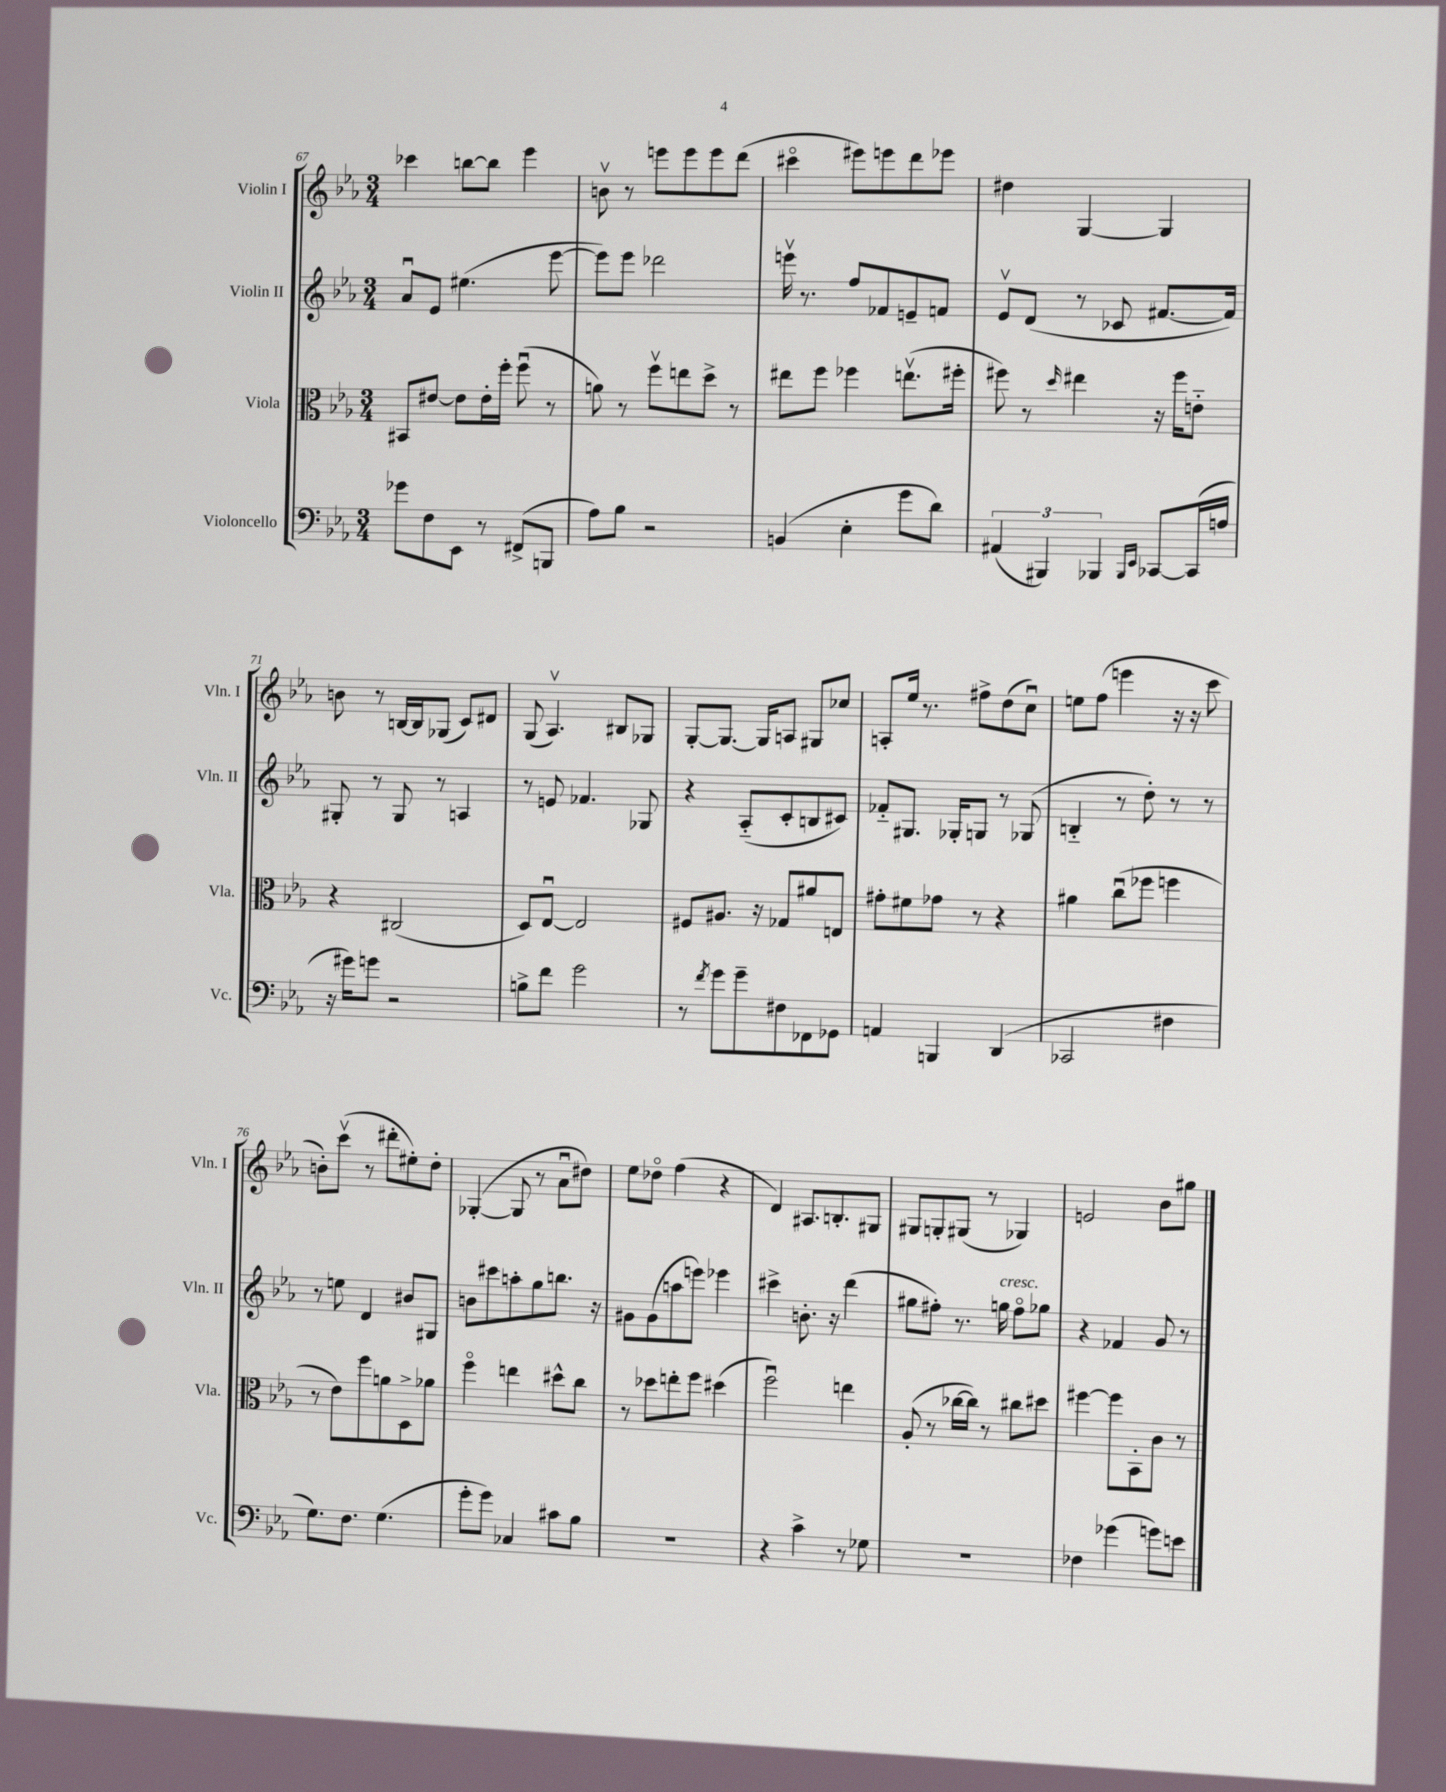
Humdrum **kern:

**kern	**kern	**kern	**kern
*part4	*part3	*part2	*part1
*staff4	*staff3	*staff2	*staff1
*I"Violoncello	*I"Viola	*I"Violin II	*I"Violin I
*I'Vc.	*I'Vla.	*I'Vln. II	*I'Vln. I
*clefF4	*clefC3	*clefG2	*clefG2
*k[b-e-a-]	*k[b-e-a-]	*k[b-e-a-]	*k[b-e-a-]
*M3/4	*M3/4	*M3/4	*M3/4
=67	=67	=67	=67
8g-X\L	8BB#X/L	8a-u/L	4ccc-X\
8F\	[8e#X/J	8e-/J	.
8EE-\J	8e#\L]	(4.ee#X\	[8bbn\L
8r	16e#'\L	.	8bb\J]
.	16ff'\JJ	.	.
(8FF#X^/L	(8ffu\	.	4eee-\
8BBBn/J	8r	[8eee-\	.
=68	=68	=68	=68
8A-\L)	8an\)	8eee-\L])	8bnv\
8B-\J	8r	8eee-\J	8r
2r	8ffv\L	2ddd-X\	8eeen\L
.	8een\	.	8eee\
.	8dd^\J	.	8eee\
.	8r	.	(8ddd\J
=69	=69	=69	=69
(4BBn/	8ee#X\L	16eeenv\	4ccc#X\
.	.	8.r	.
.	8ff\J	.	.
4E-'\	4ff-X\	8ff/L	8eee#X\L)
.	.	8f-X/	8eeen\
8g\L	(8.eenv\L	8en~/	8ddd\
8d\J)	.	8fn/J	8eee-X\J
.	16ff#X'\Jk	.	.
=70	=70	=70	=70
(6AA#X/	8ff#X\)	8e-v/L	4dd#X\
.	8r	(8d/J	.
6BBB#X/)	.	.	.
.	16qqdd/	.	.
.	4ee#X\	8r	[4G/
6BBB-X/	.	.	.
.	.	8c-X/	.
16qqBBB-/LL	.	.	.
16qqEE-/JJ	.	.	.
[8CC-X/L	16r	[8.f#X/L	4G/]
.	16ff#\KL	.	.
(16CC-/L]	8en\J	.	.
16An/JJ	.	16f#/Jk])	.
!!LO:LB:g=z
=71	=71	=71	=71
16r	4r	8G#X'/	8bn\
16g#X\KL)	.	.	.
8gn\J	.	8r	8r
2r	(2C#X/	8G#/	[16Bn/LL
.	.	.	16B/J]
.	.	8r	(8G-X/J
.	.	4An/	8c/L)
.	.	.	8d#X/J
=72	=72	=72	=72
8Bn^\L	8D/L)	8r	(8G/
8f\J	[8E-u/J	8en/	4.A-v/)
2g\	2E-/]	4.f-X/	.
.	.	.	8B#X/L
.	.	8G-X/	8G-X/J
=73	=73	=73	=73
8r	8F#X/L	4r	[8G'/L
8qf/	.	.	.
8g\L	8.A#X/J	.	8.G/J_
8g~\	.	(8A-/L	.
.	16r	.	16G/KL]
8F#X\	8G-X/L	8c'/	8An/J
8FF-X\	8a#X/	8Bn/	8G#X/L
8GG-X\J	8En/J	8c#X/J)	8cc-X/J
=74	=74	=74	=74
4AAn/	8g#X'\L	8f-X/L	8An'/L
.	8f#X\	8.G#X/J	16ee-/Jk
.	.	.	8.r
4BBBn/	8g-X\J	.	.
.	.	16G-X'/KL	.
.	8r	8Gn/J	8ff#X^\L
(4DD/	4r	8r	(8dd\
.	.	(8G-X/	8ccu\J)
=75	=75	=75	=75
2CC-X/	4a#X\	4Bn/	8een\L
.	.	.	(8ff\J
.	(8ccu\L	8r	4eeen\
.	8ff-X\J	8dd'\)	.
4F#X\	4ffn\	8r	16r
.	.	.	16r
.	.	8r	8ccc\
!!LO:LB:g=z
=76	=76	=76	=76
8.G\L)	8r	8r	8bn'\L)
.	8e-\L)	8een\	(8cccv\J
8.F\J	.	.	.
.	8ff\	4d/	8r
(4.G\	8an\	.	8ddd#X'\L
.	8D^\	8b#X/L	8ee#X'\)
.	8a-X\J	8G#X/J	8dd'\J
=77	=77	=77	=77
8g'\L	4ff\	8bn\L	([4G-X'/
8g\J)	.	8ccc#X\	.
4C-X/	4een\	8aan'\	8G-/]
.	.	8gg\	8r
8c#X\L	8dd#X^^\L	8.bbn\J	8a-u\L
8B-\J	8cc\J	.	8dd#X\J)
.	.	16r	.
=78	=78	=78	=78
2.r	8r	8g#X\L	8ee-\L
.	8dd-X\L	(8g#\	8dd-X\J
.	8een'\	8aan\	(4ff\
.	8ff\J	8eeen\J)	.
.	(4dd#X\	4eee-X\	4r
=79	=79	=79	=79
4r	2ffu\)	4ccc#X^\	4d/)
4c^\	.	8.bn'\	8.A#X/L
.	.	16r	8.Bn'/
8r	4een\	(4ddd\	.
8G-X\	.	.	8G#X/J
=80	=80	=80	=80
2.r	(8A-'/	8gg#X\L	8G#X/L
.	8r	8ff#X'\J)	8Gn'/
.	[16cc-X\LL	8.r	(8G#X/J
.	16cc-\JJ])	.	.
.	8r	.	8r
!	!	!LO:TX:a:i:t=cresc.	!
.	.	16ggn\	.
.	8cc#X\L	8ff#\L	4G-X/)
.	8dd#X\J	8gg-X\J	.
=81	=81	=81	=81
4F-X\	[4ff#X\	4r	2en/
(4g-X\	8ff#\L]	4f-X/	.
.	8BB-'\	.	.
8gn\L)	8c\J	8g/	8b-\L
8en\J	8r	8r	8gg#X\J
==	==	==	==
*-	*-	*-	*-
